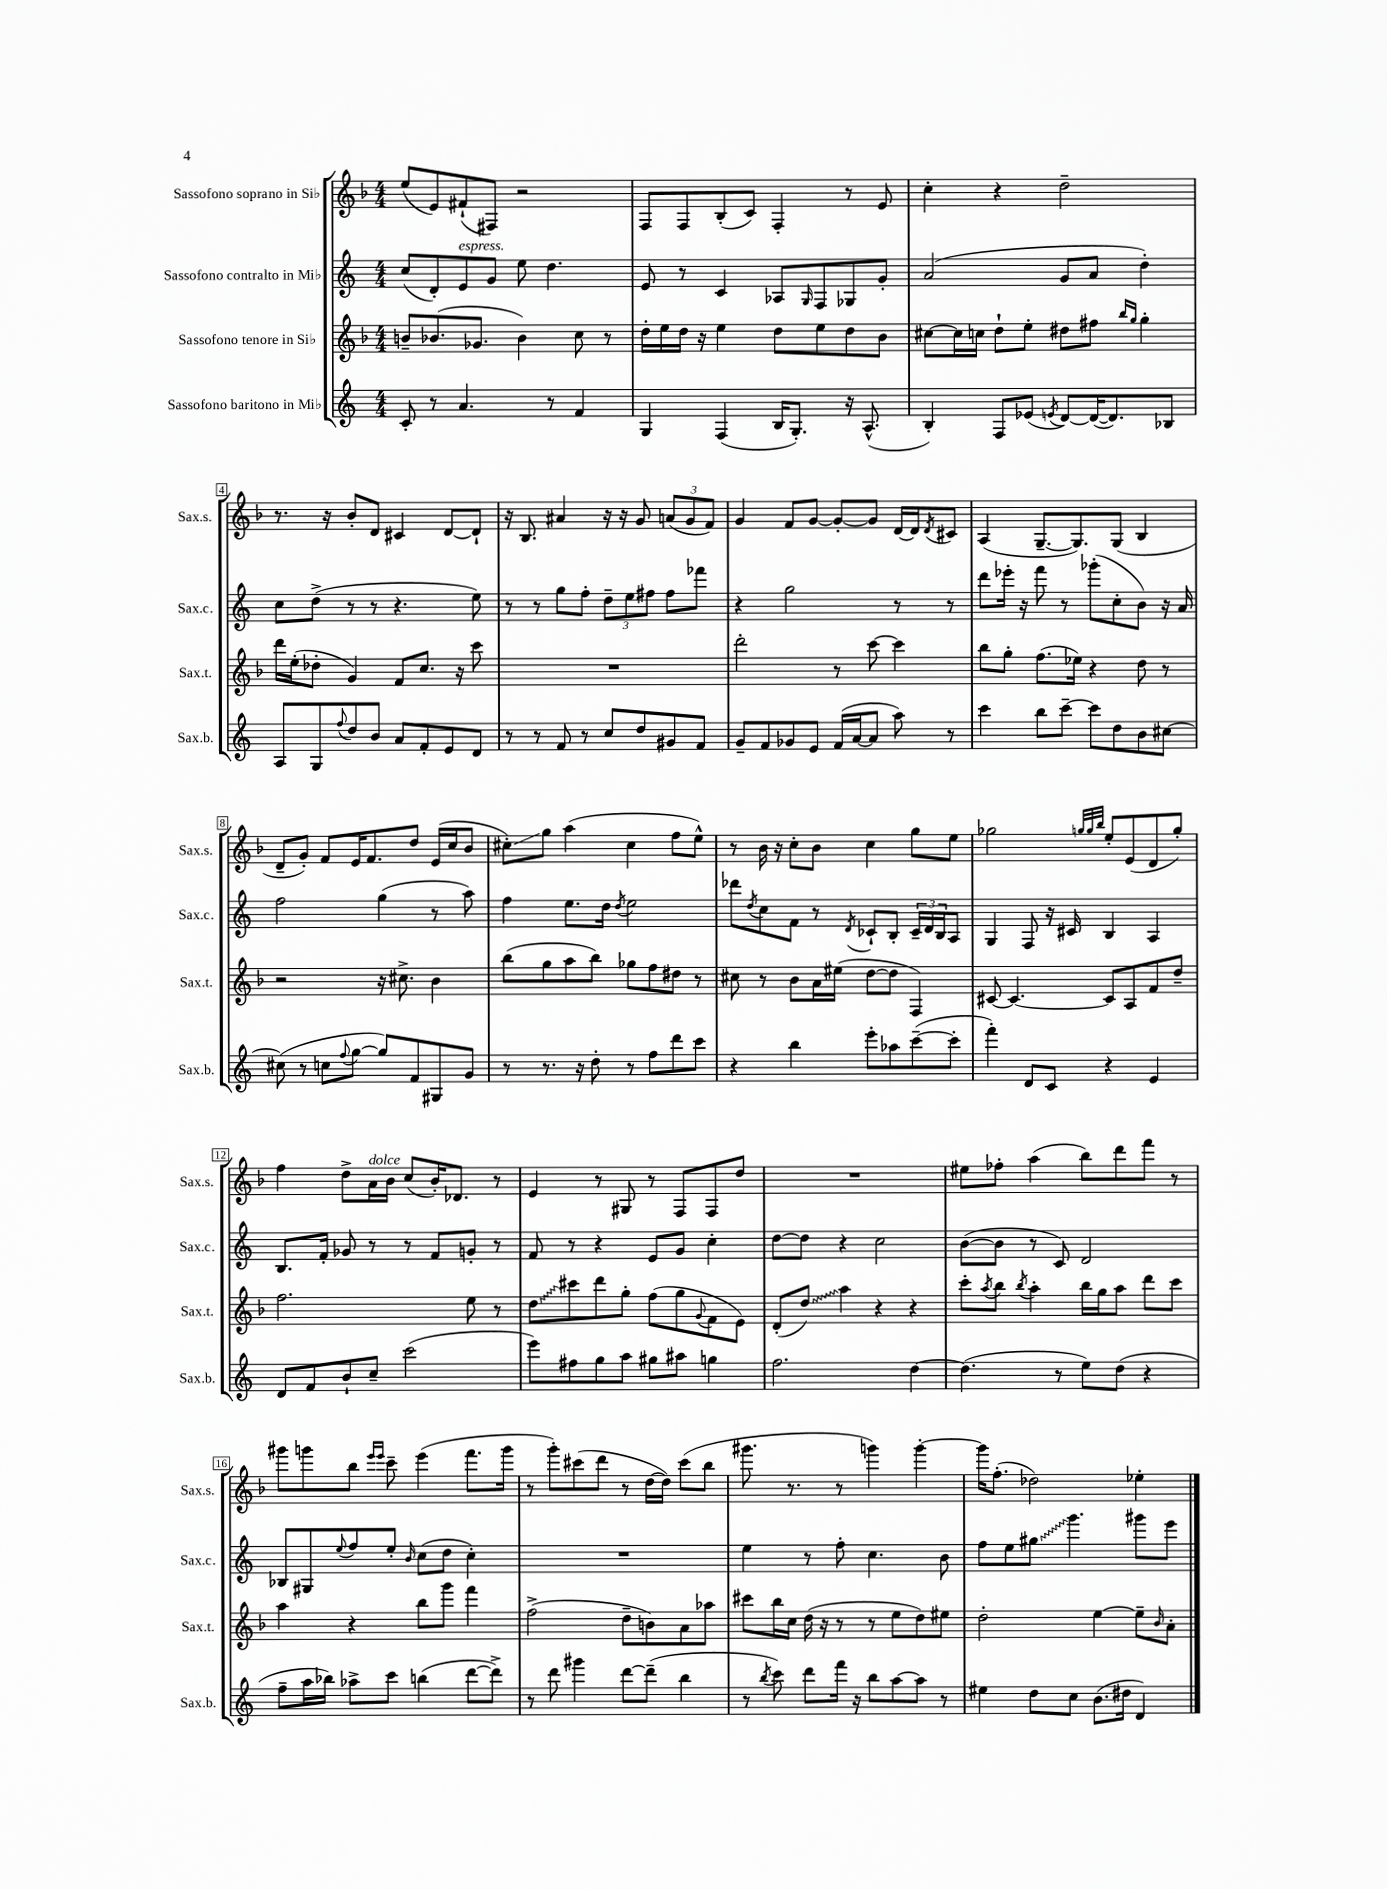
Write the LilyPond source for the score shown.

<<
\new StaffGroup <<
\new Staff = "s0" \with { instrumentName = "Sassofono soprano in Sib" shortInstrumentName = "Sax.s." } {
    \clef treble \key f \major \numericTimeSignature \time 4/4
    e''8( e'8) fis'8-!( fis8) r2 |
    f8 f8 bes8-.( c'8) f4-. r8 e'8 |
    c''4-. r4 d''2-- |
    r8. r16 bes'8-. d'8 cis'4 d'8~ d'8-! |
    r16 bes8. ais'4 r16 r16 g'8 \tuplet 3/2 { a'8( g'8 f'8) } |
    g'4 f'8 g'8~ g'8~-. g'8 d'16~ d'16 \acciaccatura { d'8 } cis'8 |
    a4( g8.~-- g8.) g8( bes4 |
    d'8-- g'8-.) f'8 e'16 f'8. d''8 e'16( c''16 bes'8 |
    cis''8-.\glissando) g''8 a''4( cis''4 f''8 e''8-^) |
    r8 bes'16 r16 c''8-. bes'8 c''4 g''8 e''8 |
    ges''2 \grace { g''32 g''32 bes''32 } e''8-. e'8( d'8 g''8-.) |
    f''4 d''8-> a'16^\markup { \italic "dolce" } bes'16 c''8( bes'16-.) des'8. r8 |
    e'4 r8 gis8 r8 f8 f8 d''8 |
    R1 |
    eis''8 fes''8-. a''4( bes''8) d'''8 f'''8 r8 |
    gis'''8 g'''8 bes''8 \grace { e'''16 e'''16 } c'''8-- e'''4( f'''8. g'''16 |
    r8 g'''8-.) cis'''8( d'''8 r8 d''16~ d''16) cis'''8( bes''8 |
    gis'''8. r8. r8 g'''4) g'''4~-. |
    g'''16 f''8.-.( des''2) ees''4-. \bar "|." |
}
\new Staff = "s1" \with { instrumentName = "Sassofono contralto in Mib" shortInstrumentName = "Sax.c." } {
    \clef treble \key c \major \numericTimeSignature \time 4/4
    c''8( d'8-.) e'8^\markup { \italic "espress." } g'8 e''8 d''4. |
    e'8 r8 c'4 aes8 \grace { g16 } f8 ges8 g'8-. |
    a'2( g'8 a'8 d''4-.) |
    c''8 d''8->( r8 r8 r4. e''8) |
    r8 r8 g''8 f''8-. \tuplet 3/2 { d''8-- e''8 fis''8 } fis''8 fes'''8 |
    r4 g''2 r8 r8 |
    d'''8 ees'''16-. r16 f'''8 r8 ges'''8-.( c''8-. b'8) r16 a'16 |
    f''2 g''4( r8 a''8) |
    f''4 e''8. d''16 \acciaccatura { d''8 } e''2 |
    des'''8 \acciaccatura { d''8 } c''8 f'8 r8 \acciaccatura { d'8 } ces'8-! b8-. \tuplet 3/2 { ces'16-- d'16 b16 } a8 |
    g4 f8 r16 cis'16 b4 a4 |
    b8. f'16-. ges'8 r8 r8 f'8 g'8-. r8 |
    f'8 r8 r4 e'8 g'8 c''4-. |
    d''8~ d''8 r4 c''2 |
    b'8~( b'8 r8 c'8) d'2 |
    bes8 gis8 \appoggiatura { e''8 } f''8 e''8-. \grace { b'16 } c''8( d''8 c''4-.) |
    R1 |
    e''4 r8 f''8-. c''4. b'8 |
    f''8 e''8 \once \override Glissando.style = #'zigzag gis''8\glissando g'''4. gis'''8 e'''8 \bar "|." |
}
\new Staff = "s2" \with { instrumentName = "Sassofono tenore in Sib" shortInstrumentName = "Sax.t." } {
    \clef treble \key f \major \numericTimeSignature \time 4/4
    b'8-- bes'8.( ges'8. bes'4) c''8 r8 |
    d''16-. e''16 d''16 r16 e''4 d''8 e''8 d''8 bes'8 |
    cis''8~ cis''16 c''16 d''8-! e''8-. dis''8 fis''8 \grace { bes''16 g''16 } g''4-. |
    d'''16 e''16-.( des''8-. g'4) f'8 c''8. r16 c'''8 |
    R1 |
    d'''2-. r8 c'''8~ c'''4 |
    bes''8 g''8-. f''8.( ees''16) r4 d''8 r8 |
    r2 r16 cis''8.-> bes'4 |
    bes''8( g''8 a''8 bes''8) ges''8 f''8 dis''8 r8 |
    cis''8 r8 bes'8 a'16 eis''16( d''8~ d''8 f4) |
    cis'8~ cis'4.~ cis'8 a8 f'8 d''8-- |
    f''2. e''8 r8 |
    \once \override Glissando.style = #'zigzag d''8\glissando cis'''8 d'''8 g''8-. f''8( g''8 \appoggiatura { g'8 } f'8 e'8) |
    d'8-.( \once \override Glissando.style = #'zigzag d''8\glissando) a''4 r4 r4 |
    c'''8-. \acciaccatura { a''8 } bes''8 \acciaccatura { bes''8 } a''4-. bes''16 g''16 a''8 d'''8 c'''8 |
    a''4 r4 bes''8 g'''8 f'''4 |
    f''2->( d''8-- b'8) a'8 aes''8 |
    cis'''8 bes''16 c''16 d''16( r16 r8 r8 e''8 d''8) eis''8 |
    d''2-. e''4~ e''8-- \grace { bes'16 } a'8-. \bar "|." |
}
\new Staff = "s3" \with { instrumentName = "Sassofono baritono in Mib" shortInstrumentName = "Sax.b." } {
    \clef treble \key c \major \numericTimeSignature \time 4/4
    c'8-. r8 a'4. r8 f'4 |
    g4 f4( b16 g8.-.) r16 a8.-^( |
    b4-.) f8 ees'8( \acciaccatura { e'8 } d'8~) d'16~( d'8.) bes8 |
    a8 g8 \appoggiatura { f''8 } d''8 b'8 a'8 f'8-. e'8 d'8 |
    r8 r8 f'8 r8 c''8 d''8 gis'8 f'8 |
    g'8-- f'8 ges'8 e'8 f'16( a'16~ a'8 a''8) r8 |
    c'''4 b''8 c'''8~-- c'''8 d''8 b'8 cis''8~ |
    cis''8( r8 c''8 \appoggiatura { f''8 } g''8~ g''8) f'8 gis8 g'8 |
    r8 r8. r16 d''8-. r8 f''8 d'''8 c'''8 |
    r4 b''4 e'''8-. aes''8 c'''8~--( c'''8-. |
    f'''4-.) d'8 c'8 r4 e'4 |
    d'8 f'8 b'8-! c''8-- c'''2( |
    e'''8) fis''8 g''8 a''8 gis''8 ais''8 g''4 |
    f''2. d''4~ |
    d''4.( r8 e''8) d''8( r4 |
    f''8-- a''16 bes''16) aes''8-> c'''8 b''4( d'''8~ d'''8->) |
    r8 d'''8 gis'''4 d'''8~ d'''8--( b''4 |
    r8 \acciaccatura { b''8 } c'''8) d'''8 f'''16 r16 b''8 a''8~ a''8 r8 |
    eis''4 d''8 c''8 b'8.( dis''16 d'4) \bar "|." |
}
>>
>>
\layout { \context { \Score \override BarNumber.stencil = #(make-stencil-boxer 0.1 0.3 ly:text-interface::print) } }
